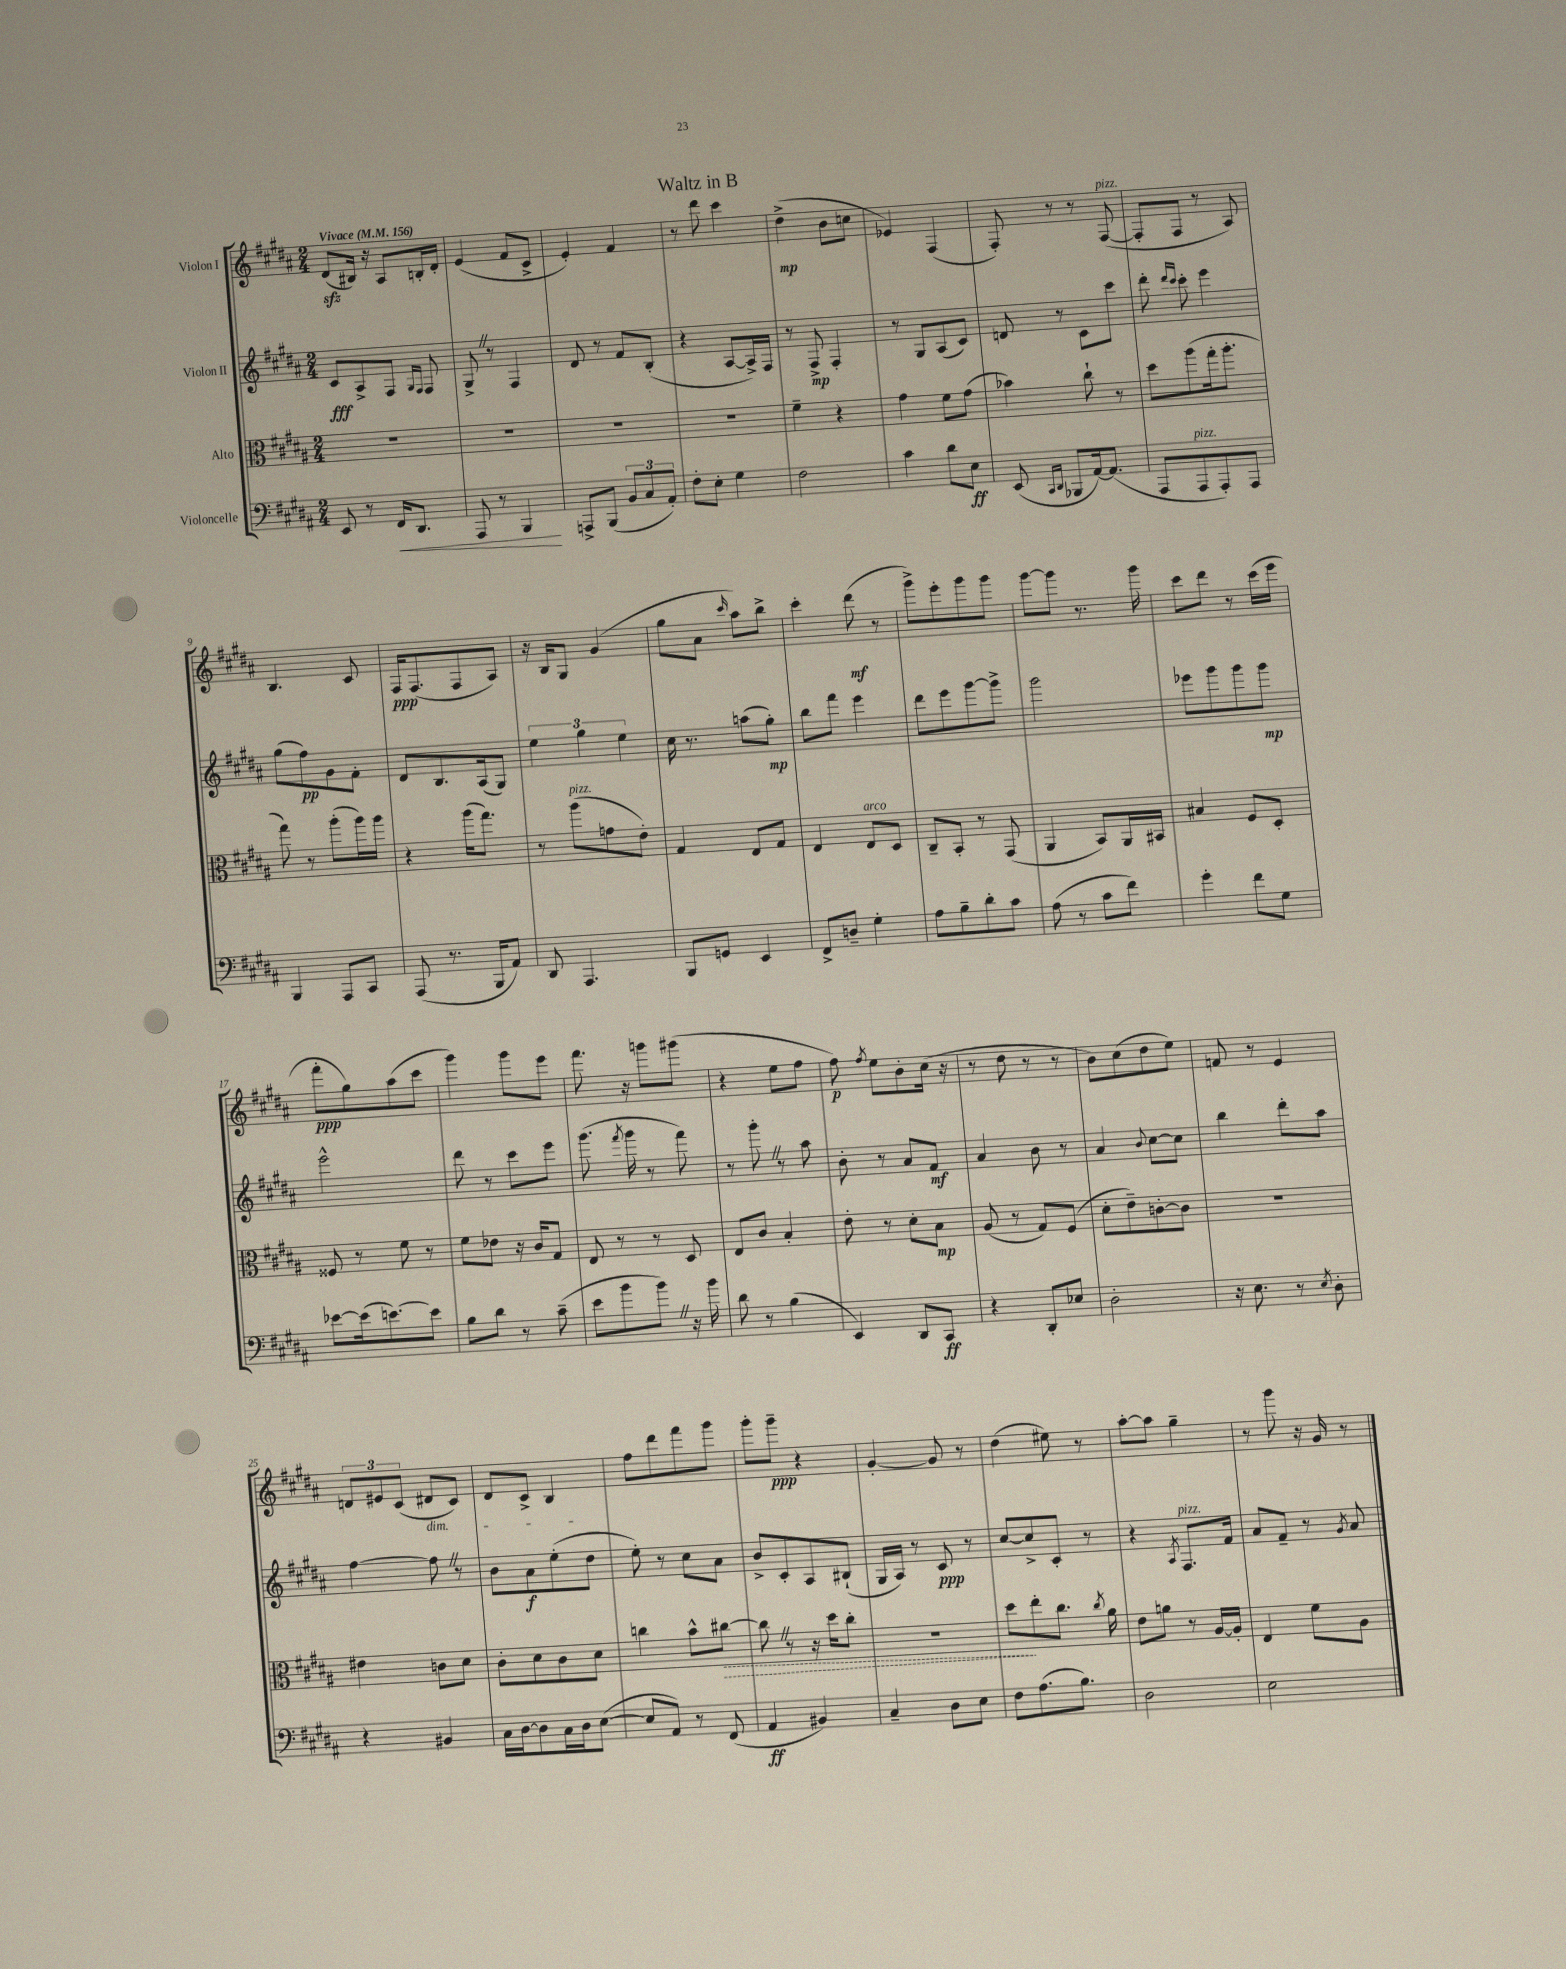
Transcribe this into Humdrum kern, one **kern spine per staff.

**kern	**kern	**kern	**kern
*staff4	*staff3	*staff2	*staff1
*clefF4	*clefC3	*clefG2	*clefG2
*k[f#c#g#d#a#]	*k[f#c#g#d#a#]	*k[f#c#g#d#a#]	*k[f#c#g#d#a#]
*M2/4	*M2/4	*M2/4	*M2/4
*MM156	*MM156	*MM156	*MM156
8EE	2r	8c#	(8d#
8r	.	8A#^	16B#)
.	.	.	16r
16FF#	.	8F#	8A#
8.DD#	.	.	.
.	.	16qqG#	.
.	.	16qqF#	.
.	.	8F#	16B'
.	.	.	16d#'
=	=	=	=
8AAA#	2r	8G#^	(4e
8r	.	8r	.
4BBB	.	4F#	8f#
.	.	.	8c#^
=	=	=	=
8AAA^	2r	8d#	4e')
(8BBB	.	8r	.
12BB	.	8f#	4f#
12C#	.	.	.
.	.	(8B'	.
12AA#')	.	.	.
=	=	=	=
8F#'	2r	4r	8r
8E'	.	.	8ddd#
4G#	.	[8A#	4ccc#
.	.	16A#^])	.
.	.	16F#	.
=	=	=	=
2F#	4f#~	8r	(4dd#^
.	.	8F#^	.
.	4r	4F#'	8b
.	.	.	8cc
=	=	=	=
4c#	4g#	8r	4e-)
.	.	8G#	.
8d#	8f#	(8A#	(4F#
8E	(8g#	8c#)	.
=	=	=	=
(8EE	4b-)	8d	8F#')
16qqCC#	.	.	.
16qqDD#	.	.	.
8BBB-	.	8r	8r
[16AA#)	8cc#`	8c#	8r
(8.AA#]	.	.	.
.	8r	8ccc#	([8F#
=	=	=	=
8AAA#	8dd#	8ddd#'	8F#']
.	.	16qqddd#	.
.	.	16qqccc#	.
8AAA#	(8aa#	8ccc#'	8F#
8AAA#')	16gg#'	4eee	8r
.	8.aa#'	.	.
8AAA#	.	.	8A#)
=	=	=	=
4BBB	8gg#)	(8gg#	4.B
.	8r	8ff#)	.
8AAA#	(8aa#'	8g#	.
8CC#	16aa#)	8f#'	8c#
.	16aa#	.	.
=	=	=	=
(8AAA#	4r	8d#	16F#
.	.	.	(8.F#
8.r	.	8.B	.
.	(16aa#	.	8F#
16BBB	8.gg#)	(16A#	.
8AA#)	.	8G#)	8A#)
=	=	=	=
8DD#	8r	6ee	16r
.	.	.	16B
4.AAA#	(8aa#	.	8G#
.	.	6gg#	.
.	8g	.	(4g#
.	.	6ee	.
.	8e')	.	.
=	=	=	=
8BBB	4G#	16cc#	8gg#
.	.	8.r	.
8GG	.	.	8a#
.	.	.	16qqccc#
4EE	8E	(8aa	8aa#)
.	8G#	8gg#')	8bb^
=	=	=	=
8FF#^	4E	8bb	4ccc#'
8D~	.	8fff#	.
4G#'	8E	4eee	(8ddd#
.	8D#	.	8r
=	=	=	=
8A#	8C#~	8ddd#	8ggg#^)
8B~	8BB'	8eee	8eee'
8d#'	8r	[8ggg#	8ggg#
8c#	(8GG#	8ggg#^]	8ggg#
=	=	=	=
(8A#	4AA#	2ggg#	[8ggg#
8r	.	.	8ggg#]
8c#	8BB)	.	8.r
8f#)	16AA#	.	.
.	16BB#	.	16ggg#
=	=	=	=
4g#'	4B#	8eee-	8ccc#
.	.	8ggg#	8ddd#
8f#	8F#	8ggg#	8r
8G#	8D#'	8ggg#	(16ccc#
.	.	.	16eee
=	=	=	=
[8e-	8F##	2eee^^	8fff#'
(16e-]	8r	.	8gg#)
[8.e)	.	.	.
.	8f#	.	(8aa#
8e]	8r	.	8ccc#
=	=	=	=
8B	8f#	8ddd#	4ggg#)
8d#	8e-	8r	.
8r	16r	8ccc#	8ggg#
.	16c#	.	.
(8c#~	8G#	8eee	8eee
=	=	=	=
8e	8E	(8.ggg#	8.fff#
8b	8r	.	.
.	.	8qfff#	.
.	.	16ggg#	16r
8b)	8r	8r	8ggg
16r	8D#	8fff#)	(8ggg#
16b	.	.	.
=	=	=	=
8d#	8E	8r	4r
8r	8c#	8ggg#'	.
(4B	4B'	8r	8ee
.	.	8aa#	8ff#
=	=	=	=
4EE)	8e'	8b'	8ff#)
.	.	.	8qff#
.	8r	8r	8ee
8DD#	8d#'	8a#	8b'
8CC#	8B	8f#	(16cc#
.	.	.	16r
=	=	=	=
4r	(8A#	4a#	8r
.	8r	.	8dd#
8DD#'	8G#)	8b	8r
8E-	(8F#	8r	8r
=	=	=	=
2D#'	8d#'	4a#	8b)
.	8e~)	.	(8cc#
.	.	8qqb	.
.	[8c'	[8cc#	8dd#
.	8c]	8cc#]	8ee)
=	=	=	=
16r	2r	4bb	8f
8.E	.	.	.
.	.	.	8r
8r	.	8ddd#'	4e
8qE	.	.	.
8D#'	.	8aa#	.
=	=	=	=
4r	4e#	[4ff#	12d
.	.	.	12e#
.	.	.	(12c#
4BB#	8c	8ff#]	8d#
.	8d#	8r	8c#)
=	=	=	=
16C#	8c#'	8b	8d#
[16D#	.	.	.
8D#]	8d#	8a#	8c#^
16C#	8c#	(8ee'	4B
16D#	.	.	.
([8E	8d#	8dd#	.
=	=	=	=
8E]	4cc	8ee')	8ff#
8AA#)	.	8r	8ddd#
8r	8b^^	8cc#	8fff#
(8FF#	[8cc#	8a#	8ggg#
=	=	=	=
4AA#	8cc#]	8b^	8ggg#'
.	8r	8c#'	8ggg#~
4BB#)	16r	8A#	4r
.	16dd#	.	.
.	8cc#'	(8B#`	.
=	=	=	=
4C#~	2r	16G#	[4g#'
.	.	16A#)	.
.	.	8r	.
8D#	.	8c#	8g#]
8E	.	8r	8r
=	=	=	=
8F#	8dd#	[8cc#	(4dd#
(8.A#	8ee'	8cc#^]	.
.	8.cc#	8c#'	8ee#)
8.B)	.	.	.
.	.	8r	8r
.	8qcc#	.	.
.	16a#	.	.
=	=	=	=
2D#	8e	4r	[8aa#'
.	8a	.	8aa#]
.	.	8qA#	.
.	8r	8.F#	4gg#~
.	[16A#	.	.
.	16A#']	16f#	.
=	=	=	=
2E	4E	8a#	8r
.	.	8f#~	8ggg#
.	8f#	8r	16r
.	.	.	16g#
.	.	8qg#	.
.	8A#	8a#	8r
==	==	==	==
*-	*-	*-	*-
